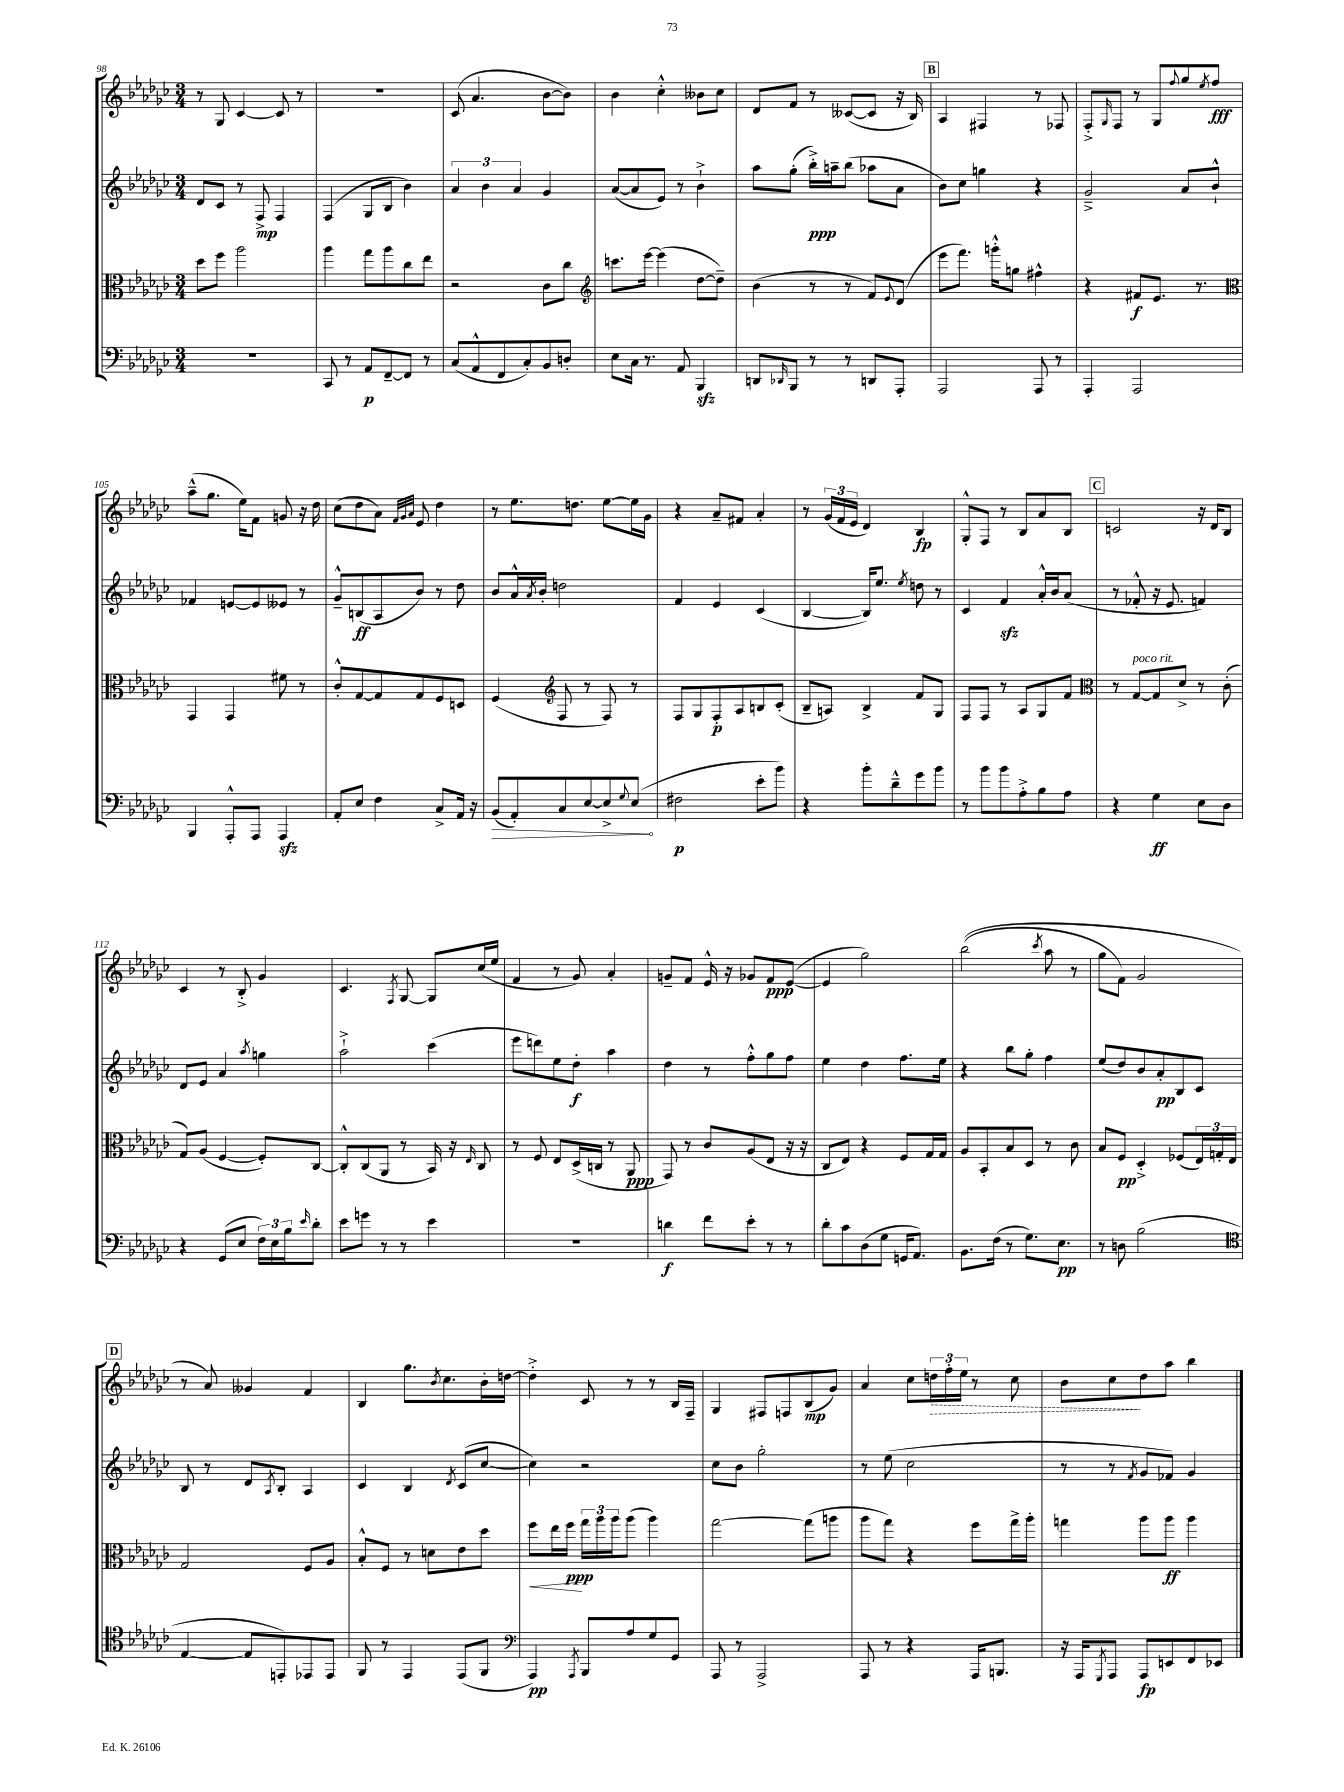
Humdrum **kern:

**kern	**dynam	**kern	**dynam	**kern	**dynam	**kern	**dynam
*part4	*part4	*part3	*part3	*part2	*part2	*part1	*part1
*staff4	*staff4	*staff3	*staff3	*staff2	*staff2	*staff1	*staff1
*clefF4	*	*clefC3	*	*clefG2	*	*clefG2	*
*k[b-e-a-d-g-c-]	*	*k[b-e-a-d-g-c-]	*	*k[b-e-a-d-g-c-]	*	*k[b-e-a-d-g-c-]	*
*M3/4	*	*M3/4	*	*M3/4	*	*M3/4	*
=98	=98	=98	=98	=98	=98	=98	=98
2.r	.	8dd-\L	.	8d-/L	.	8r	.
.	.	8ff\J	.	8c-/J	.	8G-/	.
.	.	2aa-\	.	8r	.	[4c-/	.
.	.	.	.	8F^/	mp	.	.
.	.	.	.	4F/	.	8c-/]	.
.	.	.	.	.	.	8r	.
=99	=99	=99	=99	=99	=99	=99	=99
8CC-/	.	4aa-\	.	(4F/	.	2.r	.
8r	.	.	.	.	.	.	.
8AA-/L	p	8gg-\L	.	8G-/L	.	.	.
[8FF~/	.	8aa-\	.	8B-/J	.	.	.
8FF/J]	.	8cc-\	.	4b-\)	.	.	.
8r	.	8ee-\J	.	.	.	.	.
=100	=100	=100	=100	=100	=100	=100	=100
(8C-/L	.	2r	.	6a-/	.	(8c-/	.
8AA-^^/	.	.	.	.	.	4.a-/	.
.	.	.	.	6b-\	.	.	.
8FF/	.	.	.	.	.	.	.
.	.	.	.	6a-/	.	.	.
8C-'/)	.	.	.	.	.	.	.
8BB-/	.	8c-\L	.	4g-/	.	[8b-\L	.
8Dn'/J	.	8cc-\J	.	.	.	8b-\J])	.
=101	=101	=101	=101	=101	=101	=101	=101
*	*	*clefG2	*	*	*	*	*
8E-\L	.	8.cccn\L	.	([8a-/L	.	4b-\	.
16C-\Jk	.	.	.	8a-/]	.	.	.
8.r	.	[16eee-\Jk	.	.	.	.	.
.	.	(4eee-\]	.	8e-/J)	.	4cc-'^^\	.
8AA-/	.	.	.	8r	.	.	.
4BBB-zz/	.	[8dd-\L	.	4b-`^\	.	8b--X\L	.
.	.	8dd-~\J])	.	.	.	8cc-\J	.
=102	=102	=102	=102	=102	=102	=102	=102
8DDn/L	.	(4b-\	.	8aa-\L	.	8d-/L	.
16qqDD-X/	.	.	.	.	.	.	.
8BBB-/J	.	.	.	(8gg-'\J	.	8f/J	.
8r	.	8r	.	16bb-'^\LL)	ppp	8r	.
.	.	.	.	16aan~\J	.	.	.
8r	.	8r	.	(8bb-\J	.	([8c--X/L	.
8DDn/L	.	8f/L)	.	8aa-X\L	.	8c--/J]	.
.	.	8qqe-/	.	.	.	.	.
8AAA-'/J	.	(8d-/J	.	8a-\J	.	16r	.
.	.	.	.	.	.	16B-/)	.
!!LO:REH:place=s1:t=B
=103	=103	=103	=103	=103	=103	=103	=103
2AAA-/	.	8eee-\L	.	8b-\L)	.	4A-/	.
.	.	8.fff\J)	.	8cc-\J	.	.	.
.	.	.	.	4ggn\	.	4F#X/	.
.	.	16gggn'^^\KL	.	.	.	.	.
.	.	8ggn\J	.	.	.	.	.
8AAA-/	.	4ff#X^^\	.	4r	.	8r	.
8r	.	.	.	.	.	8F-X/	.
=104	=104	=104	=104	=104	=104	=104	=104
4AAA-'/	.	4r	.	2g-~^/	.	8F'^/L	.
.	.	.	.	.	.	16qqG-/	.
.	.	.	.	.	.	8F/J	.
2AAA-/	.	8f#X/L	f	.	.	8r	.
.	.	8.e-/J	.	.	.	8G-/L	.
.	.	.	.	.	.	8qqff/	.
.	.	.	.	8a-/L	.	8gg-/	.
.	.	8.r	.	.	.	.	.
.	.	.	.	.	.	8qee-/	.
.	.	.	.	8b-`^^/J	.	8ff/J	fff
!!LO:LB:g=z
=105	=105	=105	=105	=105	=105	=105	=105
*	*	*clefC3	*	*	*	*	*
4BBB-/	.	4GG-/	.	4f-X/	.	(8aa-~^^\L	.
.	.	.	.	.	.	8.gg-\J	.
8AAA-'^^/L	.	4GG-/	.	[8en/L	.	.	.
.	.	.	.	.	.	16ee-\KL)	.
8AAA-/J	.	.	.	8e/]	.	8f\J	.
4AAA-zz/	.	8f#X\	.	8e--X/J	.	8gn/	.
.	.	8r	.	8r	.	16r	.
.	.	.	.	.	.	16dd-\	.
=106	=106	=106	=106	=106	=106	=106	=106
8AA-'/L	.	8c-'^^/L	.	8g-~^^/L	.	(8cc-\L	.
8E-/J	.	[8G-/	.	(8Bn/	ff	8dd-\	.
4F\	.	8G-/]	.	8A-/	.	8a-\J)	.
.	.	.	.	.	.	32qqf/LLL	.
.	.	.	.	.	.	32qqg-/	.
.	.	.	.	.	.	32qqa-/JJJ	.
.	.	8G-/	.	8b-/J)	.	8e-/	.
8C-^/L	.	8F/	.	8r	.	4dd-\	.
16AA-/Jk	.	8Dn/J	.	8dd-\	.	.	.
16r	.	.	.	.	.	.	.
=107	=107	=107	=107	=107	=107	=107	=107
!	!LO:HP:b	!	!	!	!	!	!
(8BB-/L	>	(4F/	.	8b-/L	.	8r	.
8AA-'/)	.	.	.	16a-^^/L	.	8.ee-\L	.
.	.	.	.	8qa-/	.	.	.
.	.	.	.	16b-'/JJ	.	.	.
*	*	*clefG2	*	*	*	*	*
8C-/	.	8F/	.	2ddn\	.	.	.
.	.	.	.	.	.	8.ddn\J	.
[8E-/	.	8r	.	.	.	.	.
8E-^/]	.	8F/)	.	.	.	[8ee-\L	.
8qqG-/	.	.	.	.	.	.	.
(8E-/J	.	8r	.	.	.	16ee-\L]	.
.	.	.	.	.	.	16g-\JJ	.
.	]	.	.	.	.	.	.
=108	=108	=108	=108	=108	=108	=108	=108
2F#X\	p	8F/L	.	4f/	.	4r	.
.	.	8G-/	.	.	.	.	.
.	.	8F'/	p	4e-/	.	8a-~/L	.
.	.	8A-/	.	.	.	8f#X/J	.
8e-'\L	.	8Bn/	.	(4c-/	.	4a-'/	.
8b-\J)	.	(8c-'/J	.	.	.	.	.
=109	=109	=109	=109	=109	=109	=109	=109
4r	.	8B-~/L	.	[4B-/	.	8r	.
.	.	8An/J)	.	.	.	(24g-/LL	.
.	.	.	.	.	.	24f/	.
.	.	.	.	.	.	24e-/JJ	.
8b-'\L	.	4B-^/	.	16B-/KL])	.	4d-/)	.
.	.	.	.	8.ee-/J	.	.	.
8d-~^^\	.	.	.	.	.	.	.
.	.	.	.	8qee-/	.	.	.
8g-\	.	8f/L	.	8ddn\	.	4B-/	fp
8b-\J	.	8G-/J	.	8r	.	.	.
=110	=110	=110	=110	=110	=110	=110	=110
8r	.	8F/L	.	4c-/	.	8G-'^^/L	.
8b-\L	.	8F/J	.	.	.	8F/J	.
8b-\	.	8r	.	4fzz/	.	8r	.
8A-'^\	.	8A-/L	.	.	.	8B-/L	.
8B-\	.	8G-/	.	16a-'^^/LL	.	8a-/	.
.	.	.	.	16b-/J	.	.	.
8A-\J	.	8f/J	.	(8a-/J	.	8B-/J	.
!!LO:REH:place=s1:t=C
=111	=111	=111	=111	=111	=111	=111	=111
*	*	*clefC3	*	*	*	*	*
4r	.	8r	.	8r	.	2cn/	.
!	!	!LO:TX:a:i:t=poco rit.	!	!	!	!	!
.	.	[8G-/L	.	8f-X'^^/	.	.	.
4G-\	ff	8G-/]	.	16r	.	.	.
.	.	.	.	8.e-/	.	.	.
.	.	8d-^/J	.	.	.	.	.
8E-\L	.	8r	.	4fn/)	.	16r	.
.	.	.	.	.	.	16d-/KL	.
8D-\J	.	(8c-'\	.	.	.	8B-/J	.
!!LO:LB:g=z
=112	=112	=112	=112	=112	=112	=112	=112
4r	.	8G-/L)	.	8d-/L	.	4c-/	.
.	.	(8A-/J	.	8e-/J	.	.	.
(8GG-/L	.	[4F/	.	4a-/	.	8r	.
8E-/J	.	.	.	.	.	8B-'^/	.
.	.	.	.	8qaa-/	.	.	.
24F\LL)	.	8F'/L])	.	4ggn\	.	4g-/	.
24E-\	.	.	.	.	.	.	.
24B-\J	.	.	.	.	.	.	.
16qqe-/	.	.	.	.	.	.	.
8d-'\J	.	[8C-/J	.	.	.	.	.
=113	=113	=113	=113	=113	=113	=113	=113
8e-\L	.	8C-'^^/L]	.	2aa-`^\	.	4.c-/	.
8gn\J	.	(8C-/	.	.	.	.	.
8r	.	8AA-/J	.	.	.	.	.
.	.	.	.	.	.	8qF/	.
8r	.	8r	.	.	.	[8G-/	.
4e-\	.	16BB-/)	.	(4ccc-\	.	8G-/L]	.
.	.	16r	.	.	.	.	.
.	.	16qqE-/	.	.	.	.	.
.	.	8C-/	.	.	.	(16cc-/L	.
.	.	.	.	.	.	16ee-/JJ	.
=114	=114	=114	=114	=114	=114	=114	=114
2.r	.	8r	.	8eee-\L	.	4f/	.
.	.	8F/	.	8dddn\)	.	.	.
.	.	8E-/L	.	8ee-\	.	8r	.
.	.	(16D-^/L	.	8dd-'\J	f	8g-/)	.
.	.	16Cn/JJ	.	.	.	.	.
.	.	8r	.	4aa-\	.	4a-'/	.
.	.	8AA-/	ppp	.	.	.	.
=115	=115	=115	=115	=115	=115	=115	=115
4dn\	f	8GG-/)	.	4dd-\	.	8gn~/L	.
.	.	8r	.	.	.	8f/J	.
8f\L	.	8c-/L	.	8r	.	16e-^^/	.
.	.	.	.	.	.	16r	.
8e-'\J	.	(8A-/	.	8ff'^^\L	.	8g-X/L	.
8r	.	8E-/J	.	8gg-\	.	8f/	ppp
8r	.	16r	.	8ff\J	.	([8e-/J	.
.	.	16r	.	.	.	.	.
=116	=116	=116	=116	=116	=116	=116	=116
8d-'\L	.	8C-/L	.	4ee-\	.	4e-/]	.
8c-\	.	8E-/J)	.	.	.	.	.
(8D-\	.	4r	.	4dd-\	.	2gg-\)	.
8G-\J	.	.	.	.	.	.	.
16GGn/KL	.	8F/L	.	8.ff\L	.	.	.
8.AA-/J)	.	.	.	.	.	.	.
.	.	16G-/L	.	.	.	.	.
.	.	16G-/JJ	.	16ee-\Jk	.	.	.
=117	=117	=117	=117	=117	=117	=117	=117
8.BB-\L	.	8A-/L	.	4r	.	((2bb-\	.
.	.	8BB-'/	.	.	.	.	.
(16F\Jk	.	.	.	.	.	.	.
8r	.	8B-/	.	8bb-\L	.	.	.
8.G-\L)	.	8D-/J	.	8gg-'\J	.	.	.
.	.	.	.	.	.	8qccc-/	.
.	.	8r	.	4ff\	.	8aa-\	.
8.E-\J	pp	.	.	.	.	.	.
.	.	8c-\	.	.	.	8r	.
=118	=118	=118	=118	=118	=118	=118	=118
8r	.	8B-/L	.	(8ee-/L	.	8gg-\L	.
8Dn\	.	8F/J	pp	8dd-/)	.	8f\J)	.
(2B-\	.	4D-'^/	.	8b-/	.	2g-/	.
.	.	.	.	8a-'/	pp	.	.
.	.	(8F-X/L	.	8B-/	.	.	.
.	.	24E-/L)	.	8c-/J	.	.	.
.	.	24Gn'/	.	.	.	.	.
.	.	24E-/JJ	.	.	.	.	.
!!LO:LB:g=z
!!LO:REH:place=s1:t=D
=119	=119	=119	=119	=119	=119	=119	=119
*clefC4	*	*	*	*	*	*	*
[4E-/	.	2G-/	.	8B-/	.	8r	.
.	.	.	.	8r	.	8a-/)	.
8E-/L]	.	.	.	8d-/L	.	4g--X/	.
.	.	.	.	8qA-/	.	.	.
8EEn'/)	.	.	.	8B-'/J	.	.	.
8EE-X/	.	8F/L	.	4A-/	.	4f/	.
8EE-/J	.	8A-/J	.	.	.	.	.
=120	=120	=120	=120	=120	=120	=120	=120
8FF/	.	8B-'^^/L	.	4c-/	.	4B-/	.
8r	.	8F/J	.	.	.	.	.
4EE-/	.	8r	.	4B-/	.	8.gg-\L	.
.	.	8dn\L	.	.	.	.	.
.	.	.	.	.	.	8qb-/	.
.	.	.	.	.	.	8.cc-\	.
.	.	.	.	8qd-/	.	.	.
(8EE-/L	.	8e-\	.	(8c-/L	.	.	.
8FF/J	.	8dd-\J	.	[8cc-/J	.	16b-'\L	.
.	.	.	.	.	.	[16ddn\JJ	.
=121	=121	=121	=121	=121	=121	=121	=121
*clefF4	*	*	*	*	*	*	*
!	!	!	!LO:HP:b	!	!	!	!
4AAA-/)	pp	8ff\L	<	4cc-\])	.	4dd'^\]	.
.	.	16ee-\L	.	.	.	.	.
.	.	16ff\JJ	ppp	.	.	.	.
8qAAA-/	.	.	.	.	.	.	.
8BBB-/L	.	24gg-\LL	[	2r	.	8c-/	.
.	.	24aa-\	.	.	.	.	.
.	.	24aa-\J	.	.	.	.	.
8A-/	.	(8aa-\J	.	.	.	8r	.
8G-/	.	4aa-\)	.	.	.	8r	.
8GG-/J	.	.	.	.	.	16B-/LL	.
.	.	.	.	.	.	16F~/JJ	.
=122	=122	=122	=122	=122	=122	=122	=122
8AAA-/	.	[2gg-\	.	8cc-\L	.	4G-/	.
8r	.	.	.	8b-\J	.	.	.
2AAA-^/	.	.	.	2gg-'\	.	8F#X/L	.
.	.	.	.	.	.	8Fn/	.
.	.	(8gg-\L]	.	.	.	(8B-/	mp
.	.	8aan\J	.	.	.	8g-/J)	.
=123	=123	=123	=123	=123	=123	=123	=123
8AAA-/	.	8aa-\L	.	8r	.	4a-/	.
8r	.	8gg-\J)	.	(8ee-\	.	.	.
4r	.	4r	.	2cc-\	.	8cc-\L	.
!	!	!	!	!	!	!	!LO:HP:b
.	.	.	.	.	.	24ddn\L	>
.	.	.	.	.	.	24ff'\	.
.	.	.	.	.	.	24ee-\JJ	.
16AAA-/KL	.	8ff\L	.	.	.	8r	.
8.BBBn/J	.	.	.	.	.	.	.
.	.	16gg-^\L	.	.	.	8cc-\	.
.	.	16aa-'\JJ	.	.	.	.	.
=124	=124	=124	=124	=124	=124	=124	=124
16r	.	4ggn\	.	8r	.	8b-\L	.
16AAA-/KL	.	.	.	.	.	.	.
8qGGG-/	.	.	.	.	.	.	.
8AAA-/J	.	.	.	8r	.	8cc-\	.
.	.	.	.	8qf/	.	.	.
8AAA-/L	fp	8aa-\L	.	8g-/L	.	8dd-\	]
8EEn/	.	8aa-\J	ff	8f-X/J)	.	8aa-\J	.
8FF/	.	4aa-\	.	4g-/	.	4bb-\	.
8EE-X/J	.	.	.	.	.	.	.
==	==	==	==	==	==	==	==
*-	*-	*-	*-	*-	*-	*-	*-
